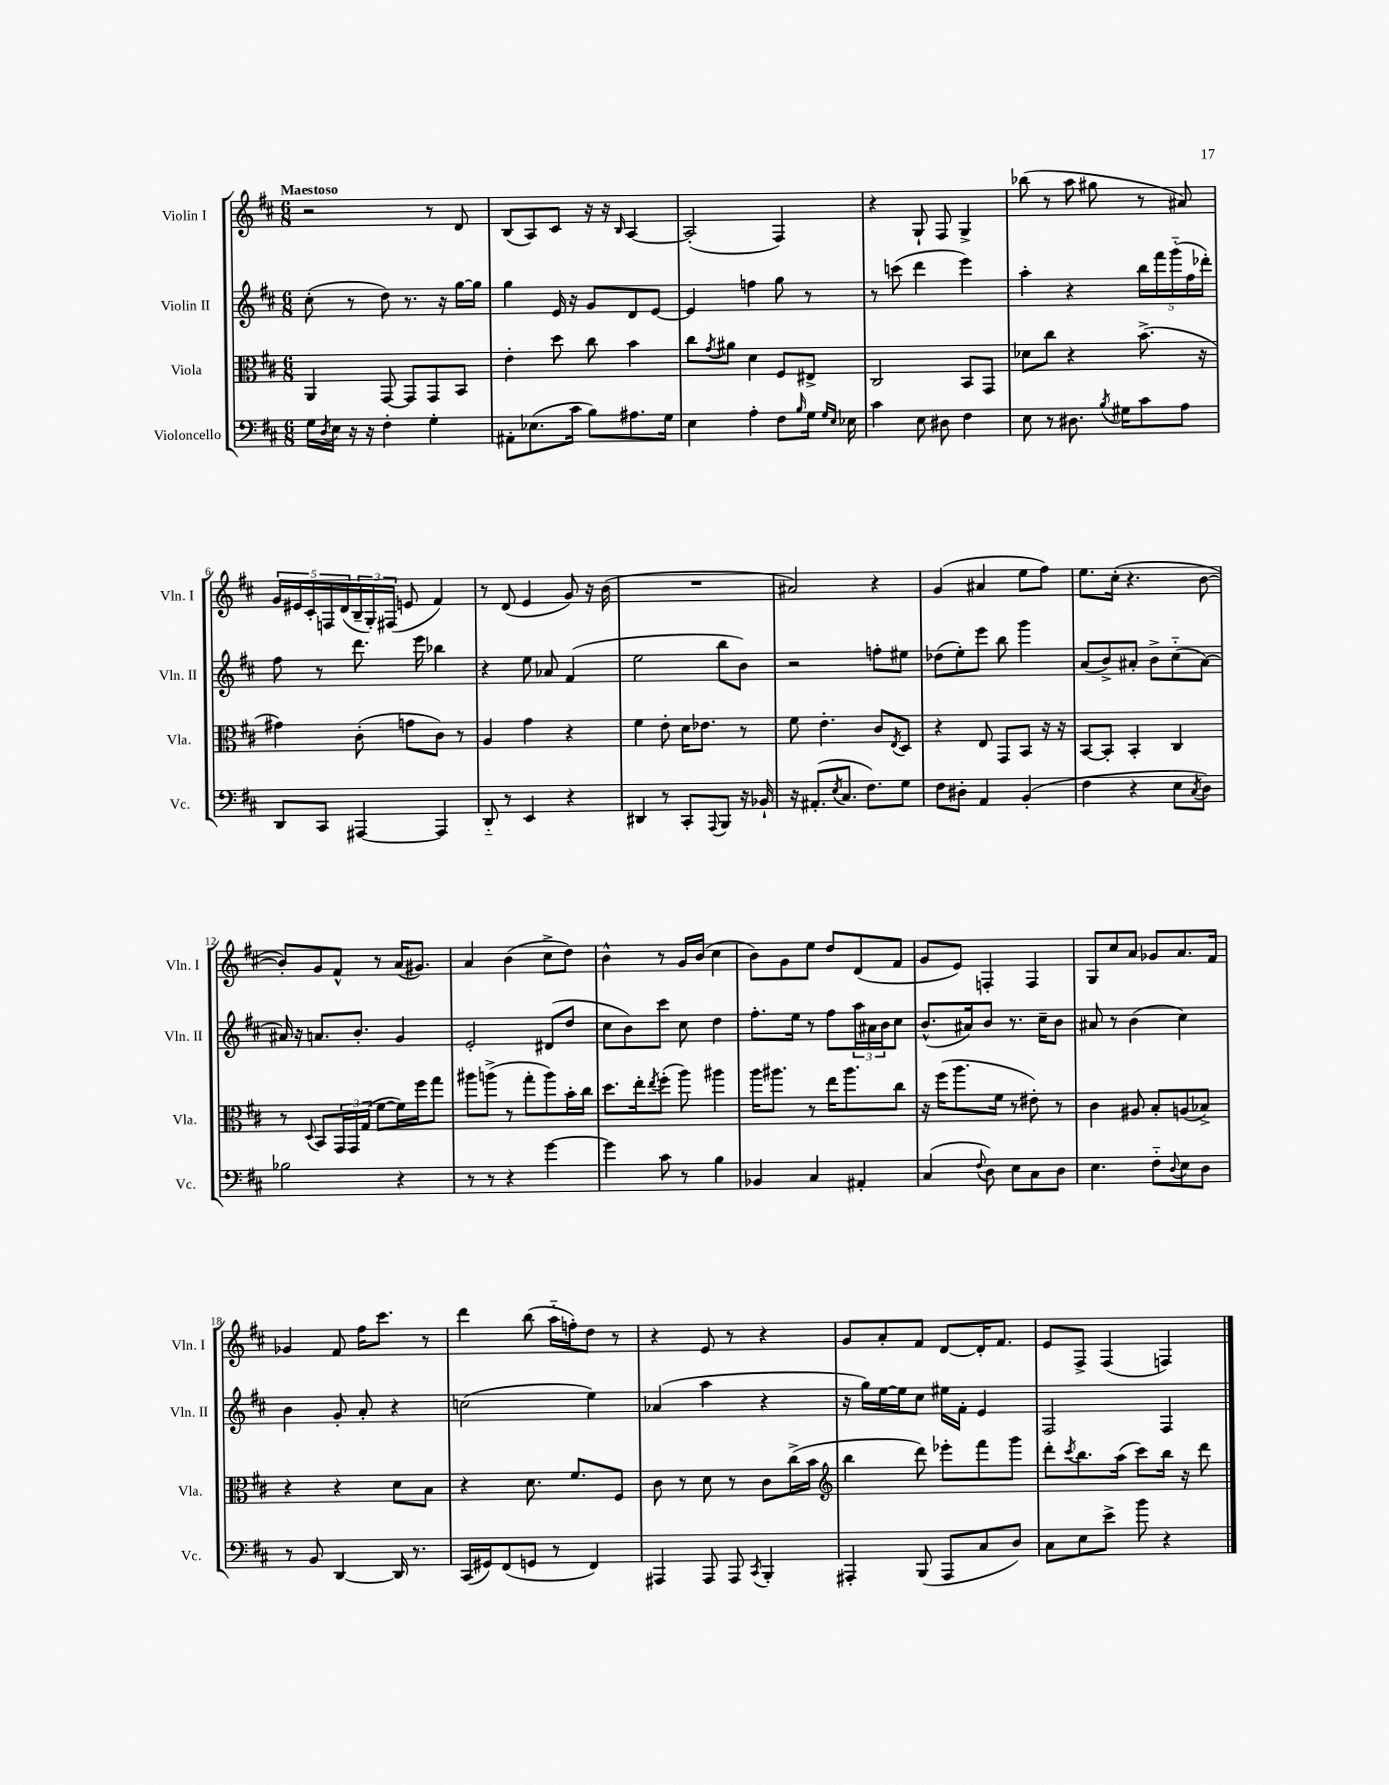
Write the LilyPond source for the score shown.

<<
\new StaffGroup <<
\new Staff = "s0" \with { instrumentName = "Violin I" shortInstrumentName = "Vln. I" } {
    \clef treble \key d \major \numericTimeSignature \time 6/8 \tempo "Maestoso"
    r2 r8 d'8 |
    b8( a8) cis'8 r16 r16 \grace { b16 } a4~ |
    a2-.( fis4) |
    r4 g8-! fis8 g4-> |
    bes''8( r8 a''8 gis''8 r8 ais'8) |
    \tuplet 5/4 { g'16 eis'16 cis'16-. f16 d'16( } \tuplet 3/2 { b16-- g16-.) fis16( } e'8 fis'4) |
    r8 d'8( e'4 g'8) r16 b'16( |
    R2. |
    ais'2) r4 |
    g'4( ais'4 e''8 fis''8) |
    e''8. cis''16-.( r4. b'8~ |
    b'8-.) g'8 fis'8-^ r8 a'16( gis'8.) |
    a'4 b'4( cis''8-> d''8) |
    b'4-^ r8 g'16 b'16( cis''4 |
    b'8) g'8 e''8 d''8 d'8( fis'8 |
    g'8 e'8) f4-. f4 |
    g8 cis''8 a'8 ges'8 a'8. fis'16 |
    ges'4 fis'8 fis''16 cis'''8. r8 |
    d'''4 b''8( a''16-_ f''16-.) d''8 r8 |
    r4 e'8 r8 r4 |
    g'8 a'8-. fis'8 d'8~ d'16-. fis'8. |
    e'8 fis8-> fis4( f4) \bar "|." |
}
\new Staff = "s1" \with { instrumentName = "Violin II" shortInstrumentName = "Vln. II" } {
    \clef treble \key d \major \numericTimeSignature \time 6/8
    cis''8-.( r8 d''8) r8. r16 g''16~ g''16 |
    g''4 e'16 r16 g'8 d'8 e'8~ |
    e'4 f''4 g''8 r8 |
    r8 c'''8( d'''4 e'''4) |
    a''4-. r4 \tuplet 5/4 { b''16 fis'''16 g'''16-_( fis''16 des'''16-.) } |
    fis''8 r8 d'''8. e'''16 bes''4 |
    r4 e''8 aes'8 fis'4( |
    e''2 b''8 b'8) |
    r2 f''8-. eis''8 |
    des''8( e''8-.) e'''8 b''8 g'''4 |
    a'8( b'8->) ais'8-. b'8-> cis''8-_( ais'8~) |
    ais'16 r16 a'8. b'8.-. g'4 |
    e'2-. dis'8( d''8 |
    cis''8 b'8) cis'''8 cis''8 d''4 |
    fis''8.-. e''16 r8 fis''8 \tuplet 3/2 { a''16 ais'16 b'16 } cis''8 |
    b'8.-^( ais'16) b'8 r8. cis''16-- b'8 |
    ais'8 r8 b'4( cis''4) |
    b'4 g'8-. a'8-. r4 |
    c''2( e''4) |
    aes'4( a''4 r4 |
    r16 g''16) e''16~ e''16 cis''8 eis''16 fis'16-. e'4 |
    fis2 fis4 \bar "|." |
}
\new Staff = "s2" \with { instrumentName = "Viola" shortInstrumentName = "Vla." } {
    \clef alto \key d \major \numericTimeSignature \time 6/8
    a,4 g,8~ g,8 g,8 b,8 |
    e'4-. d''8 cis''8 b'4 |
    cis''8 \acciaccatura { g'8 } ais'8 d'4 fis8 eis8-> |
    cis2 b,8 g,8 |
    des'8 cis''8 r4 b'8.->( r16 |
    gis'4) cis'8-.( g'8 cis'8) r8 |
    a4 g'4 r4 |
    fis'4 e'8-. d'16 ees'8. r8 |
    fis'8 e'4.-. cis'8 \acciaccatura { e8 } d8 |
    r4 e8 g,8 b,8 r16 r16 |
    b,8~ b,8-. b,4-. cis4 |
    r8 \appoggiatura { d8 } b,8 \tuplet 3/2 { g,16 g,16 g16( } fis'8~ fis'16) fis''16 g''8 |
    ais''8 a''8->( r8 g''8-. a''8) b'16-. cis''16 |
    d''8. e''16-. \acciaccatura { e''8 } fis''8-.( a''8) ais''4 |
    a''16 ais''8. r8 e''16 ais''8. cis''8 |
    r16 fis''16( a''8. fis'16 r8 eis'8-.) r8 |
    cis'4 ais8 b8-. a8( bes8->) |
    r4 r4 d'8 b8 |
    r4 d'8. fis'8. fis8 |
    cis'8 r8 d'8 r8 cis'8 cis''16->( b'16 |
    \clef treble b''4 d'''8) ees'''8-. fis'''8 g'''8 |
    d'''8-. \acciaccatura { cis'''8 } b''8. a''16( cis'''8) b''16 r16 d'''8 \bar "|." |
}
\new Staff = "s3" \with { instrumentName = "Violoncello" shortInstrumentName = "Vc." } {
    \clef bass \key d \major \numericTimeSignature \time 6/8
    g16 \acciaccatura { d8 } e16 r16 r16 fis4-. g4-. |
    ais,8-. ees8.( cis'16 b8) ais8. g16 |
    e4 a4-. fis8 \grace { b16 } g16 \grace { g16 e16 } ees16 |
    cis'4 e8 dis8 fis4 |
    e8 r8 dis8. \acciaccatura { b8 } gis16 cis'8 a8 |
    d,8 cis,8 ais,,4~ ais,,4 |
    d,8-_ r8 e,4 r4 |
    dis,4 r8 cis,8-. \appoggiatura { a,,8 } b,,8 r16 bes,16-! |
    r16 ais,8.-.( \acciaccatura { e8 } cis8. fis8.) g8 |
    fis8 dis8-. a,4 b,4-.( |
    fis4 r4 e8 \acciaccatura { cis8 } d8) |
    bes2 r4 |
    r8 r8 r4 g'4~ |
    g'4 cis'8 r8 b4 |
    bes,4 cis4 ais,4-. |
    cis4( \appoggiatura { fis8 } d8) e8 cis8 d8 |
    e4. fis8-_ \appoggiatura { d8 } e8 d8 |
    r8 b,8 d,4~ d,16 r8. |
    cis,16( gis,16) fis,8( g,8 r8 fis,4) |
    ais,,4 ais,,8 ais,,8 \acciaccatura { cis,8 } b,,4-. |
    ais,,4-. b,,8( ais,,8 cis8 d8) |
    cis8 e8 e'8-> b'8 r4 \bar "|." |
}
>>
>>
